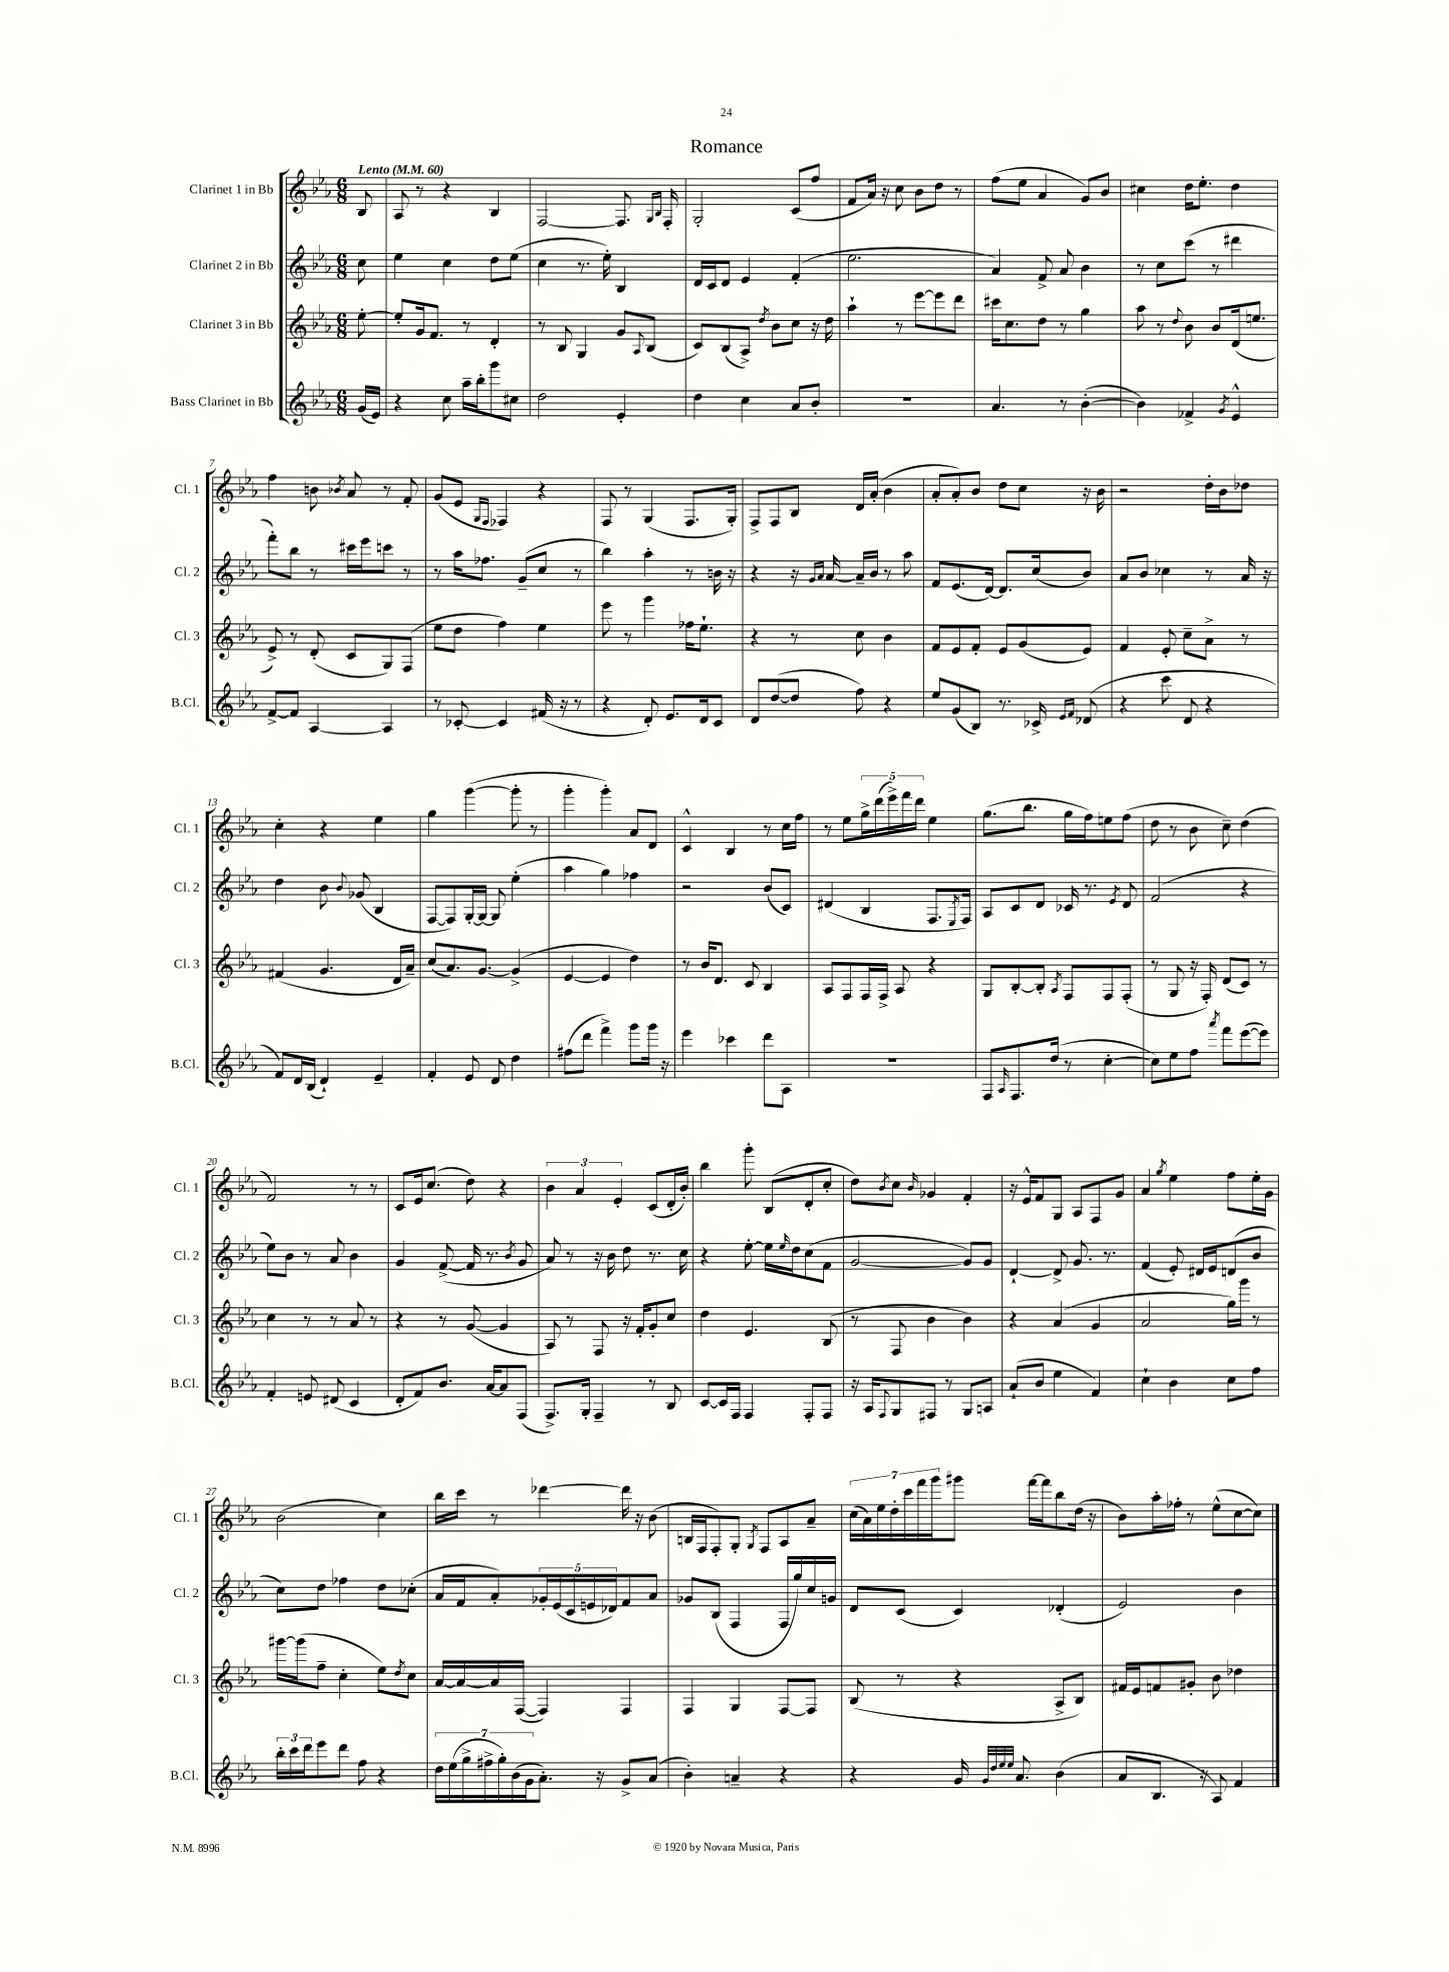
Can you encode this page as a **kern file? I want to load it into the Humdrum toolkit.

**kern	**kern	**kern	**kern
*part4	*part3	*part2	*part1
*staff4	*staff3	*staff2	*staff1
*I"Bass Clarinet in Bb	*I"Clarinet 3 in Bb	*I"Clarinet 2 in Bb	*I"Clarinet 1 in Bb
*I'B.Cl.	*I'Cl. 3	*I'Cl. 2	*I'Cl. 1
*clefG2	*clefG2	*clefG2	*clefG2
*k[b-e-a-]	*k[b-e-a-]	*k[b-e-a-]	*k[b-e-a-]
*M6/8	*M6/8	*M6/8	*M6/8
*MM60	*MM60	*MM60	*MM60
=	=	=	=
!	!	!	!LO:TX:a:B:t=Lento
(16g/LL	[8ee-'\	8cc\	8B-/
16e-/JJ)	.	.	.
=1	=1	=1	=1
4r	8ee-'/L]	4ee-\	8A-/
.	16g/k	.	8r
.	8.f/J	.	.
8cc\	.	4cc\	4r
16aa-~\LL	8r	.	.
16bb-'\J	.	.	.
8ggg\	4d'/	8dd\L	4B-/
8cc#X\J	.	(8ee-\J	.
=2	=2	=2	=2
2dd\	8r	4cc\	[2F/
.	8B-/	.	.
.	4G/	8.r	.
.	.	16ee-'\)	.
4e-'/	8g/L	4B-/	8.F/]
.	8qqA-/	.	.
.	(8B-/J	.	.
.	.	.	16qqG/LL
.	.	.	16qqB-/JJ
.	.	.	16F'/
=3	=3	=3	=3
4dd\	8c/L)	16d/LL	2G'/
.	.	16c/J	.
.	(8B-/	8d/J	.
4cc\	8A-^/J)	4e-/	.
.	8qdd/	.	.
.	8b-\L	.	.
8a-/L	8cc\J	(4f'/	(8c/L
8b-'/J	16r	.	8ff/J
.	16dd\	.	.
=4	=4	=4	=4
2.r	4aa-`\	2.ee-\	8f/L
.	.	.	16a-/Jk)
.	.	.	16r
.	8r	.	8cc\
.	[8eee-\L	.	8b-\L
.	8eee-\]	.	8dd\J
.	8ddd\J	.	8r
=5	=5	=5	=5
4.a-/	16ccc#X\KL	4a-/)	(8ff\L
.	8.cc\	.	.
.	.	.	8ee-\J
.	8dd\J	8f^/	4a-/
8r	8r	8a-/	.
([4b-'\	4gg\	4b-\	8g/L)
.	.	.	8b-/J
=6	=6	=6	=6
4b-\])	8aa-\	8r	4cc#X\
.	8r	8cc\L	.
.	8qqdd/	.	.
4f-X^/	8b-\	(8ccc\J	16dd\KL
.	.	.	8.ee-'\J
.	8b-/L	8r	.
8qg/	.	.	.
4e-^^/	(16d/k	4ddd#X\	4dd\
.	8.een/J	.	.
!!LO:LB:g=z
=7	=7	=7	=7
[8f^/L	8e-^/)	8fff'\L)	4ff\
8f/J]	8r	8bb-\J	.
[4A-/	(8d'/	8r	8bn\
.	.	.	8qb-X/
.	8c/L	16ccc#X\LL	8a-/
.	.	16eee-\J	.
4A-/]	8G/)	8cccn\J	8r
.	(8F/J	8r	8f'/
=8	=8	=8	=8
8r	8ee-\L	8r	(8g/L
[8c-X'/	8dd\J	16aa-\KL	8e-/J
.	.	8.ff-X\J	.
.	.	.	16qqG/LL
.	.	.	16qqF/JJ
4c-/]	4ff\)	.	4F-X/)
.	.	(8g~/L	.
(16f#X/	4ee-\	8cc/J	4r
16r	.	.	.
8r	.	8r	.
=9	=9	=9	=9
4r	8eee-\	4bb-\)	8F/
.	8r	.	8r
8d'/)	4ggg\	4aa-'\	(4G/
8.e-/L	.	.	.
.	16ff-X\KL	8r	8.F/L
16d/k	8.ee-`\J	.	.
8c/J	.	16bn\	.
.	.	16r	16G'/Jk)
=10	=10	=10	=10
8d/L	4r	4r	8F^/L
([8dd/	.	.	8F/
8dd/J]	8r	16r	8B-/J
.	.	16qqg/LL	.
.	.	16qqa-/JJ	.
.	.	[16a-/	.
8ff\)	8cc\	16a-~/LL]	16d/LL
.	.	16b-/JJ	(16a-'/JJ
4r	4b-\	8r	4b-\
.	.	8aa-\	.
=11	=11	=11	=11
8ee-/L	8f/L	8f/L	8a-'/L
(8g/	8e-/	(8.e-/	8a-'/)
8B-/J)	8f'/J	.	8b-/J
.	.	[16d/Jk)	.
8.r	8e-/L	8.d/L]	8dd\L
.	(8g/	.	8cc\J
16c-X^/	.	(16cc/k	.
16qqe-/LL	.	.	.
16qqf/JJ	.	.	.
(8d-X/	8e-/J)	8b-/J)	16r
.	.	.	16b-\
=12	=12	=12	=12
4r	4f/	8a-/L	2r
.	.	8b-/J	.
8ccc\	8e-'/	4cc-X\	.
8d/	8cc~\L	.	.
4r	8a-^\J	8r	16dd'\LL
.	.	.	16b-\J
.	8r	16a-/	8dd-X\J
.	.	16r	.
!!LO:LB:g=z
=13	=13	=13	=13
8f/L)	(4f#X/	4dd\	4cc'\
16d/L	.	.	.
(16B-/JJ	.	.	.
4d`/)	4.g/	8b-\	4r
.	.	8qqb-/	.
.	.	(8g-X/	.
4e-~/	.	4B-/	4ee-\
.	16d/LL	.	.
.	16a-~/JJ)	.	.
=14	=14	=14	=14
4f'/	(8cc/L	[8F/L	4gg\
.	8.a-/)	8F/])	.
8e-/	.	[16G'/L	([4ggg\
.	[8.g/J	16G/JJ_	.
8d/	.	8G/]	.
4dd\	(4g^/]	(4ee-'\	8ggg'\]
.	.	.	8r
=15	=15	=15	=15
(8ff#X\L	[4e-/	4aa-\	4ggg'\
8ddd\J	.	.	.
4fff^\)	4e-/]	4gg\)	4ggg'\)
8ggg\L	4dd\)	4ff-X\	8a-/L
16ggg\Jk	.	.	8d/J
16r	.	.	.
=16	=16	=16	=16
4eee-\	8r	2r	4c^^/
.	16b-/KL	.	.
.	8.d/J	.	.
4ccc-X\	.	.	4B-/
.	8c/	.	.
8ddd\L	4B-/	(8b-/L	8r
8A-\J	.	8c/J)	16cc\LL
.	.	.	16ff\JJ
=17	=17	=17	=17
2.r	8A-/L	(4d#X/	8r
.	8F/	.	8ee-\L
.	16F/L	4B-/	20gg^\L
.	.	.	(20ddd\
.	16F^/JJ	.	.
.	.	.	20eee-^\)
.	8A-/	.	.
.	.	.	20fff\
.	.	.	20ddd\JJ
.	4r	8.F/L	4ee-\
.	.	8qE-/	.
.	.	16F/Jk)	.
=18	=18	=18	=18
8F/L	8G/L	8A-/L	(8.gg\L
16qqA-/	.	.	.
8.F/	[8B-'/	8c/	.
.	.	.	8.bb-\J
.	8B-'/J]	8d/J	.
(16dd/Jk	.	.	.
.	8qA-/	.	.
8r	8F/L	16c-X/	16gg\LL
.	.	8.r	16ff\J)
[4cc'\	8F/	.	8een\
.	.	8qe-/	.
.	(8F'/J	8d/	(8ff\J
=19	=19	=19	=19
8cc\L])	8r	(2f/	8dd\
8ee-\	8G/	.	8r
8ff\J	16r	.	8b-\
.	16F'/)	.	.
8qaaa-/	.	.	.
8fff\L	(8d/L	.	8cc~\)
([8eee-\	8c/J)	4r	(4dd\
8eee-\J])	8r	.	.
!!LO:LB:g=z
=20	=20	=20	=20
4f'/	4cc\	8ee-\L)	2f/)
.	.	8b-\J	.
8en/	8r	8r	.
(8d#X/	8r	8a-/	.
4c/	8a-/	4b-\	8r
.	8r	.	8r
=21	=21	=21	=21
8d'/L	4r	4g/	8c/L
8f/)	.	.	16e-/k
.	.	.	(8.cc/J
8.b-/J	8r	([8f^/	.
.	([8g/	16f/]	8dd\)
[16a-/KL	.	8.r	.
8a-/]	4g/]	.	4r
.	.	8qb-/	.
(8F/J	.	8g/	.
=22	=22	=22	=22
8.F^/L)	8A-/)	8a-/)	6b-\
.	8r	8r	.
.	.	.	6a-/
16G'/Jk	.	.	.
4F~/	8F/	16r	.
.	.	16b-\	.
.	.	.	6e-'/
.	16r	8dd\	.
.	16f'/KL	.	.
8r	8g'/	8.r	(8c/L
8B-/	8cc/J	.	16d'/L
.	.	16cc\	16b-'/JJ)
=23	=23	=23	=23
[8c/L	4dd\	4r	4bb-\
16c/L]	.	.	.
16F/JJ	.	.	.
4F/	4.e-/	[8ee-'\	8ggg'\
.	.	16ee-\LL]	(8B-/L
.	.	16qqee-/	.
.	.	16dd\J	.
8F'/L	.	(8cc\	8d'/
8F/J	(8B-/	8f\J	8cc'/J
=24	=24	=24	=24
16r	8r	[2g/	8dd\L)
16A-/KL	.	.	.
8qqF/	.	.	8qb-/
8G/	8F/	.	8cc\J
.	.	.	16qqb-/
8F#X/J	4b-\	.	4g-X/
8r	.	.	.
8G/L	4b-\)	8g/L])	4f'/
8An/J	.	8g/J	.
=25	=25	=25	=25
(8a-`/L	4r	[4d`/	16r
.	.	.	16e-^^/KL
8b-/J	.	.	8f/
4ee-\	(4a-/	8d^/]	8G/J
.	.	8.g/	8A-/L
4f/)	4g/	.	8F/
.	.	8.r	.
.	.	.	8g/J
=26	=26	=26	=26
4cc`\	2a-/	(4f/	4a-/
.	.	.	8qgg/
4b-\	.	8e-'/)	4ee-\
.	.	16d#X/LL	.
.	.	16e-/J	.
8cc\L	16gg\LL)	(8dn/	8ff\L
.	16ggg\JJ	.	.
8ff\J	8r	8b-/J	16ee-'\L
.	.	.	16g\JJ
!!LO:LB:g=z
=27	=27	=27	=27
24bb-'\LL	[16ggg#X\LL	8cc\L)	(2b-\
24ccc\	.	.	.
.	(16ggg#\J]	.	.
24ddd\J	.	.	.
8eee-\	8ff~\J	8dd\J	.
8ddd\J	4cc'\	4ff-X\	.
8ff\	.	.	.
4r	8ee-\L)	8dd\L	4cc\)
.	8qdd/	.	.
.	8cc\J	(8cc-X'\J	.
=28	=28	=28	=28
28dd\LL	[16a-/LL	16a-/LL	16bb-\LL
(28ee-\	.	.	.
.	16a-/_	16f/J	16ccc\JJ
28gg^\	.	.	.
28ff#X^\	.	.	.
.	16a-/]	8a-'/)	8r
28gg'\)	.	.	.
(28b-\	.	.	.
.	([16F/JJ	.	.
28g\J	.	.	.
8.a-'\J)	4F/])	20g-X'/L	[4ddd-X\
.	.	(20e-/	.
.	.	20c/	.
.	.	20en/	.
16r	.	.	.
.	.	20d-X/J)	.
8g^/L	4F/	8f/	16ddd-\]
.	.	.	16r
(8a-/J	.	8a-/J	(8b-\
=29	=29	=29	=29
4b-'\)	4F/	8g-X/L	16Bn/LL
.	.	.	16F/J
.	.	(8B-/J	8F'/)
4an~/	4G/	4F/	8G'/J
.	.	.	8qG/
.	.	.	8F/L
4r	[8F/L	16F/LL	8A-/
.	.	16gg/)	.
.	8F/J]	16cc/	8a-~/J
.	.	16gn/JJ	.
=30	=30	=30	=30
4r	(8B-/	8d/L	(28cc\LL
.	.	.	28a-\)
.	.	.	28ee-\
.	.	.	28dd'\
.	8r	(8c/J	.
.	.	.	28ccc\
.	.	.	28fff\
.	.	.	28ggg\J
16g/	4r	4c/)	8ggg#X\J
32qqg/LLL	.	.	.
32qqdd/	.	.	.
32qqee-/	.	.	.
32qqee-/JJJ	.	.	.
8.a-/	.	.	.
.	.	.	[16fff\LL
.	.	.	16fff\J]
(4b-\	8A-^/L	(4d-X'/	8bb-\
.	8B-/J)	.	(16dd\Jk
.	.	.	16r
=31	=31	=31	=31
8a-/L	16f#X/LL	2e-/)	8b-\L)
.	16e-/J	.	.
8.B-/J	8fn/	.	16aa-'\L
.	.	.	16ff-X'\JJ
.	8g#X'/J	.	8r
16r	.	.	.
8A-/)	8b-\	.	(8ee-^^\L
4f/	4dd-X\	4b-\	[8cc\
.	.	.	8cc\J])
==	==	==	==
*-	*-	*-	*-
